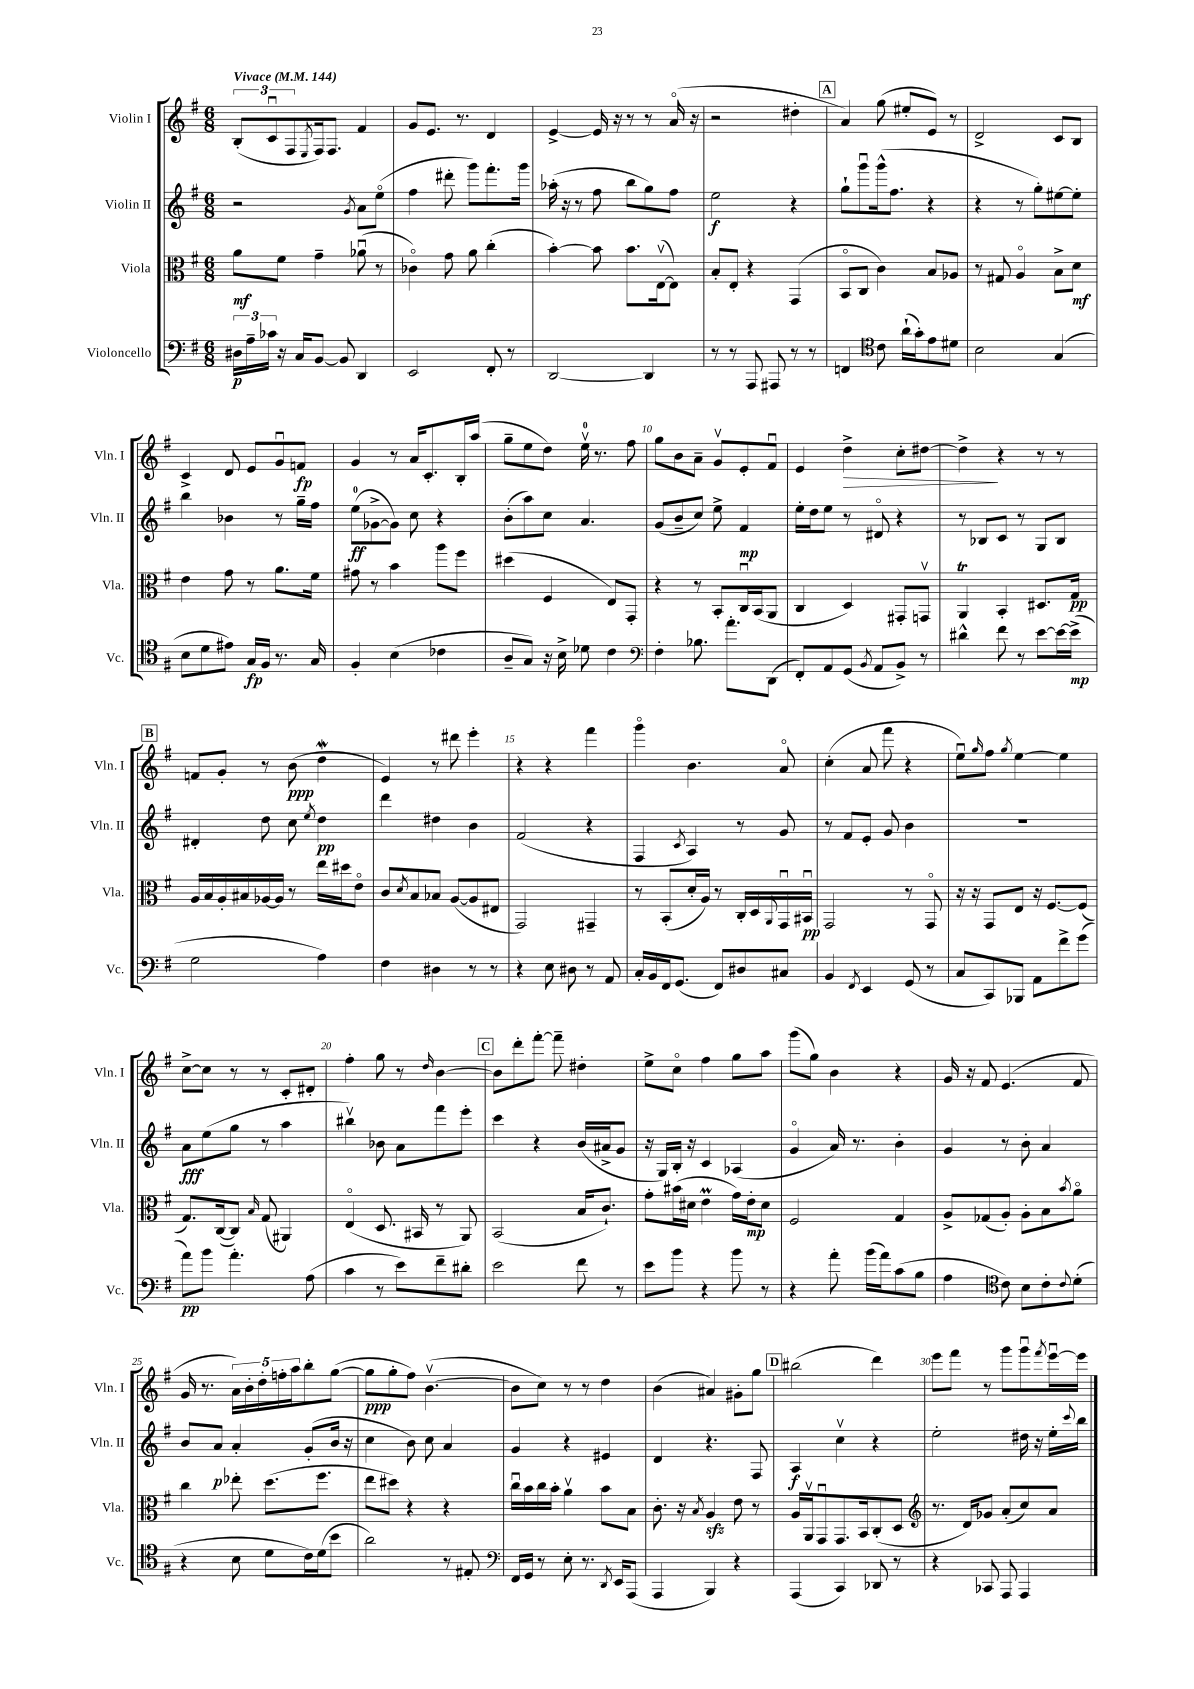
<<
\new StaffGroup <<
\new Staff = "s0" \with { instrumentName = "Violin I" shortInstrumentName = "Vln. I" } {
    \clef treble \key g \major \numericTimeSignature \time 6/8 \tempo "Vivace" 4 = 144
    \tuplet 3/2 { b8-.( c'8\downbow fis8 } \acciaccatura { e8 } fis16) fis8. fis'4 |
    g'8 e'8. r8. d'4 |
    e'4~-> e'16 r16 r8 r8 a'16\flageolet( r16 |
    r2 dis''4-. |
    \mark \markup { \box "A" } a'4) g''8( eis''8-. e'8) r8 |
    d'2-> c'8 b8 |
    c'4-> d'8 e'8 g'8\downbow f'8\fp |
    g'4 r8 a'16 c'8.-. b16-. a''16( |
    g''8-- e''8 d''8) e''16-0\upbow r8. fis''8 |
    g''8 b'8 a'8-- g'8\upbow e'8-. fis'8\downbow |
    e'4 d''4->\> c''8-. dis''8~ |
    dis''4->\! r4 r8 r8 |
    \mark \markup { \box "B" } f'8 g'8-. r8 b'8\ppp( d''4\mordent |
    e'4) r8 dis'''8 e'''4-. |
    r4 r4 fis'''4 |
    g'''4\flageolet b'4. a'8\flageolet |
    c''4-.( a'8 fis'''8 r4 |
    e''8\downbow) \grace { g''16 } fis''8 \acciaccatura { g''8 } e''4~ e''4 |
    c''8~-> c''8 r8 r8 c'8-. dis'8-. |
    fis''4-. g''8 r8 \grace { d''16 } b'4~ |
    \mark \markup { \box "C" } b'8 d'''8-. fis'''8~-. fis'''8-- dis''4-. |
    e''8-> c''8\flageolet fis''4 g''8 a''8 |
    g'''8( g''8) b'4 r4 |
    g'16 r16 fis'8 e'4.( fis'8 |
    g'16 r8. \tuplet 5/4 { a'16) b'16-. d''16-. f''16-. a''16 } b''8-. g''8~( |
    g''8\ppp g''8-. fis''8) b'4.~\upbow( |
    b'8 c''8) r8 r8 d''4 |
    b'4( ais'4) gis'8-. g''8 |
    \mark \markup { \box "D" } bis''2( d'''4) |
    e'''8 fis'''8 r8 g'''8 g'''8\downbow \acciaccatura { fis'''8 } e'''16~\downbow e'''16 \bar "|." |
}
\new Staff = "s1" \with { instrumentName = "Violin II" shortInstrumentName = "Vln. II" } {
    \clef treble \key g \major \numericTimeSignature \time 6/8
    r2 \acciaccatura { g'8 } a'8 e''8\flageolet( |
    fis''4 dis'''8-. g'''8) fis'''8.-. g'''16 |
    aes''16-.( r16 r8 fis''8 b''8 g''8) fis''8 |
    e''2\f r4 |
    \mark \markup { \box "A" } g''8-! g'''8\downbow g'''16-^( fis''8. r4 |
    r4 r8 g''8-.) eis''8~ eis''8-. |
    b''4 bes'4 r8 g''16-- fis''16 |
    e''8-0\ff( ges'8~-> ges'8) c''8 r4 |
    b'8-.( a''8) c''8 a'4. |
    g'8( b'8-- c''8) e''8-> fis'4\mp |
    e''16-. d''16 e''8 r8 dis'8\flageolet r4 |
    r8 bes8 c'8 r8 g8 bes8 |
    \mark \markup { \box "B" } dis'4-. d''8 c''8 \acciaccatura { e''8 } d''4\pp |
    d'''4 dis''4 b'4 |
    fis'2( r4 |
    fis4 \acciaccatura { c'8 } a4) r8 g'8 |
    r8 fis'8 e'8-. g'8 b'4 |
    R2. |
    a'8\fff e''8( g''8 r8 a''4 |
    bis''4\upbow) bes'8 a'8 fis'''8 e'''8-. |
    \mark \markup { \box "C" } c'''4 r4 b'16( ais'16-> g'8 |
    r16 g16) b16-. r16 c'4 aes4( |
    g'4\flageolet a'16) r8. b'4-. |
    g'4 r8 b'8-. a'4 |
    b'8 a'8\p a'4-. g'8-.( b'16 r16 |
    c''4 b'8) c''8 a'4 |
    g'4 r4 eis'4 |
    d'4 r4. fis8 |
    \mark \markup { \box "D" } a4\f c''4\upbow r4 |
    e''2-. dis''16 r16 e''16-. \appoggiatura { c'''8 } b''16 \bar "|." |
}
\new Staff = "s2" \with { instrumentName = "Viola" shortInstrumentName = "Vla." } {
    \clef alto \key g \major \numericTimeSignature \time 6/8
    a'8\mf fis'8 g'4-- aes'8\downbow( r8 |
    ces'4\flageolet) g'8 a'8 c''4-.( |
    b'4~-.) b'8 b'8. e16~\upbow( e8) |
    b8-. e8-. r4 g,4( |
    \mark \markup { \box "A" } b,8\flageolet c8 c'4) b8 aes8 |
    r8 gis8 a4\flageolet b8-> d'8\mf |
    e'4 g'8 r8 a'8. fis'16 |
    gis'8 r8 b'4 a''8 fis''8 |
    dis''4( fis4 e8) g,8-. |
    r4 r8 b,8-. c16\downbow b,16( a,8 |
    c4 d4) gis,8-. g,8\upbow |
    a,4\trill b,4-. dis8. g16\pp |
    \mark \markup { \box "B" } a16 b16 a16-. bis16 aes16~ aes16 r8 e''16 dis''16 e'8\flageolet |
    c'8 \acciaccatura { d'8 } b8 bes8 a8~( a8 eis8 |
    g,2) gis,4-- |
    r8 b,8-.( d'16-. a16) r8 c16-. d16 \appoggiatura { a,8 } g,16\downbow bis,16\downbow\pp |
    g,2 r8 g,8\flageolet |
    r16 r16 g,8 e8 r16 fis8.~ fis8( |
    g8.) c16~( c8) \grace { b16 } g8( ais,4) |
    e4\flageolet( d8. bis,16 r8 a,8) |
    \mark \markup { \box "C" } b,2( b16 c'8.-!) |
    g'8-. bis'16( dis'16 e'4\prall g'16) e'16-.\mp dis'8 |
    fis2 g4 |
    a8-> ges8( a8-.) a8-. b8 \acciaccatura { b'8 } a'8\flageolet |
    c''4 ees''8-. d''8.( fis''8. |
    e''8 dis''8) r4 r4 |
    c''16\downbow b'16 c''16 b'16-. a'4\upbow b'8 b8 |
    c'8.-. r16 \acciaccatura { b8 } a4\sfz e'8 r8 |
    \mark \markup { \box "D" } a16 a,16\upbow g,8\downbow g,8. b,16 c8-.( d8 |
    \clef treble r8. d'16) ges'8 a'8-.( c''8) a'8 \bar "|." |
}
\new Staff = "s3" \with { instrumentName = "Violoncello" shortInstrumentName = "Vc." } {
    \clef bass \key g \major \numericTimeSignature \time 6/8
    \tuplet 3/2 { dis16\p a16-- ces'16 } r16 c16 b,8~ b,8 d,4 |
    e,2 fis,8-. r8 |
    d,2~ d,4 |
    r8 r8 a,,8 ais,,8 r8 r8 |
    \mark \markup { \box "A" } f,4 \clef tenor c'8 a'16-!( g'16-.) e'8 dis'8 |
    b2 g4( |
    b8 d'8 eis'8) g16\fp fis16 r8. g16 |
    fis4-. b4( ces'4 |
    a8-- g8) r16 b16-> des'8 c'4 |
    \clef bass fis4-. bes8. a'8.-. d,8( |
    fis,8-.) a,8 g,8( \acciaccatura { b,8 } a,8 b,8->) r8 |
    dis'4-^ fis'8 r8 e'8~ e'16~ e'16->\mp( |
    \mark \markup { \box "B" } g2 a4) |
    fis4 dis4 r8 r8 |
    r4 e8 dis8 r8 a,8 |
    c16-. b,16 fis,16 g,8.( fis,8) dis8 cis8 |
    b,4 \acciaccatura { fis,8 } e,4 g,8( r8 |
    c8 c,8) bes,,8 a,8 fis'8-> g'8( |
    a'8\pp) b'8 a'4.-. a8( |
    c'4 r8 e'8) fis'8-- dis'8-. |
    \mark \markup { \box "C" } e'2 fis'8 r8 |
    e'8 b'8 r4 b'8 r8 |
    r4 a'8-. b'16( a'16) c'8( b8 |
    a4 \clef tenor c'8) b8 c'8-. \appoggiatura { c'8 } d'8-.( |
    r4 b8 d'8 c'16) d'16( b'8 |
    a'2) r8 eis8-. |
    \clef bass fis,16 g,16 r8 e8-. r8. \acciaccatura { d,8 } e,16 a,,8( |
    a,,4 b,,4) r4 |
    \mark \markup { \box "D" } a,,4( c,4) des,8 r8 |
    r4 ces,8 a,,8 a,,4 \bar "|." |
}
>>
>>
\layout { \context { \Score \override BarNumber.break-visibility = ##(#f #t #t) barNumberVisibility = #(every-nth-bar-number-visible 5) } }
